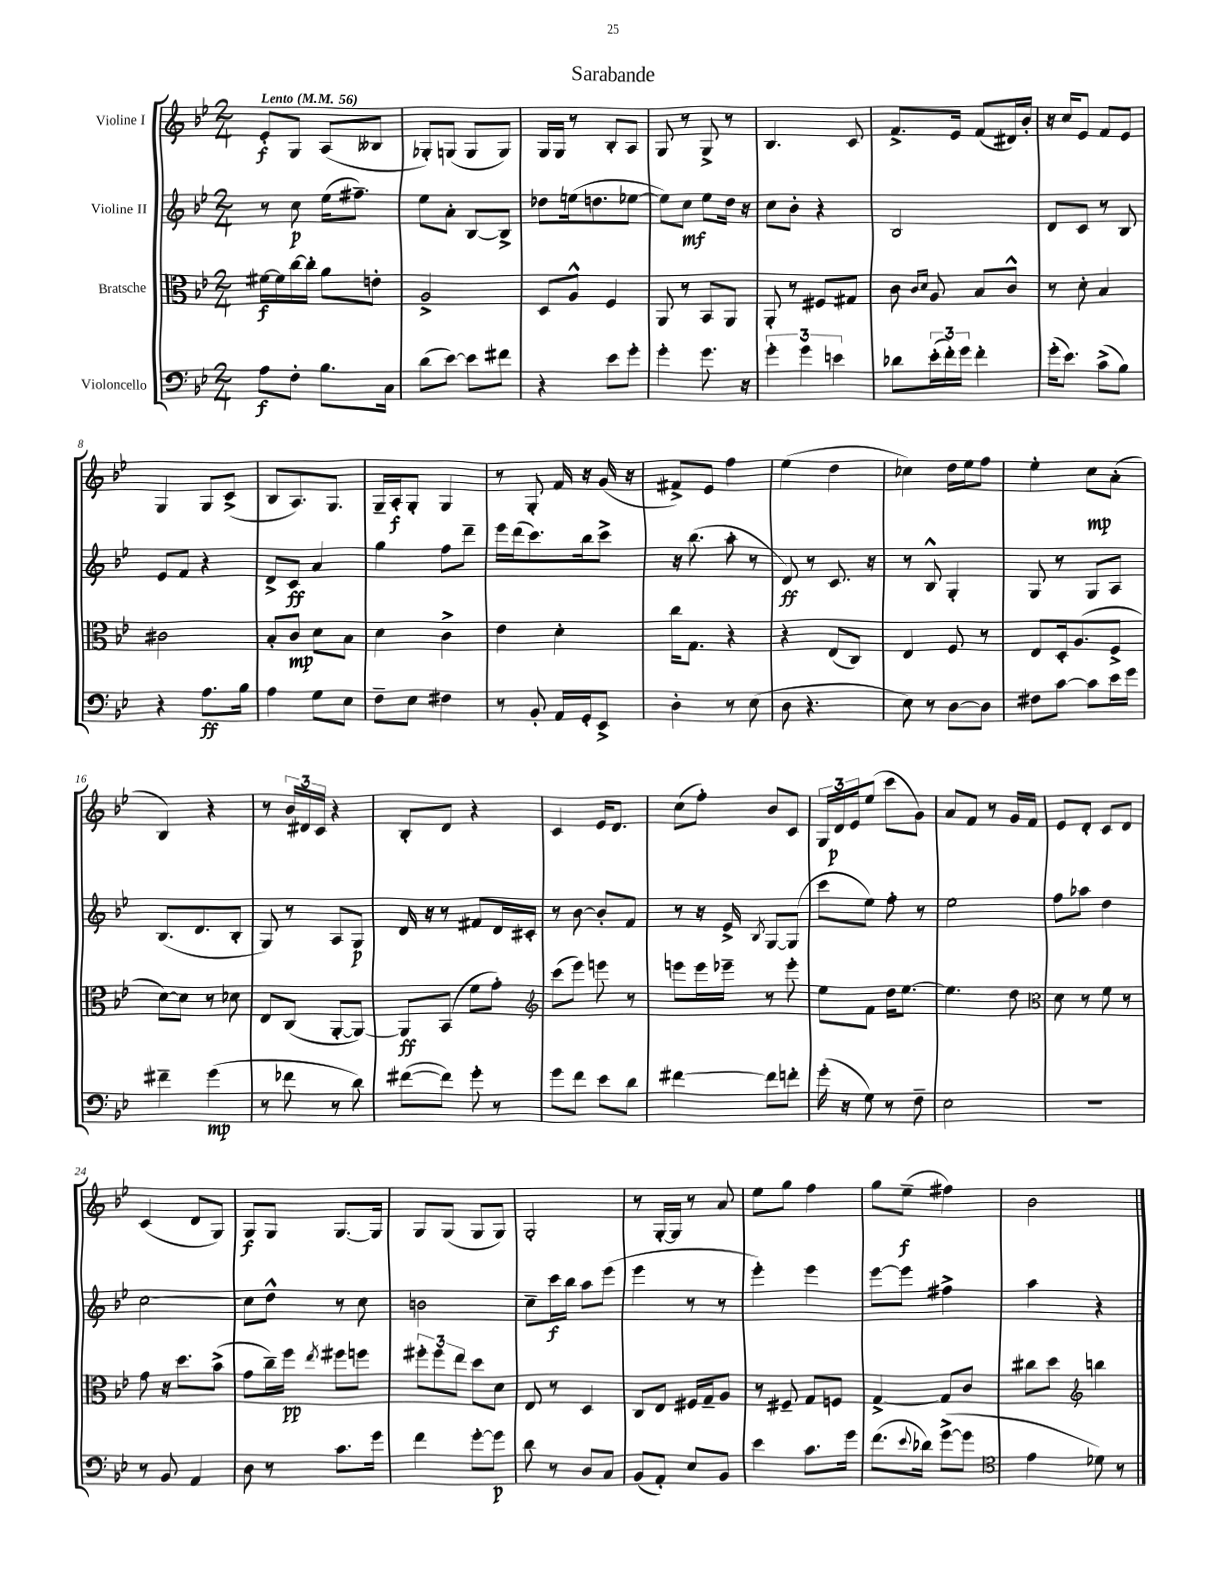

**kern	**dynam	**kern	**dynam	**kern	**dynam	**kern	**dynam
*part4	*part4	*part3	*part3	*part2	*part2	*part1	*part1
*staff4	*staff4	*staff3	*staff3	*staff2	*staff2	*staff1	*staff1
*I"Violoncello	*	*I"Bratsche	*	*I"Violine II	*	*I"Violine I	*
*clefF4	*	*clefC3	*	*clefG2	*	*clefG2	*
*k[b-e-]	*	*k[b-e-]	*	*k[b-e-]	*	*k[b-e-]	*
*M2/4	*	*M2/4	*	*M2/4	*	*M2/4	*
*MM56	*	*MM56	*	*MM56	*	*MM56	*
=1	=1	=1	=1	=1	=1	=1	=1
!	!	!	!	!	!	!LO:TX:a:B:t=Lento	!
8A\L	f	[16f#X\LL	f	8r	.	8e-'/L	f
.	.	16f#\]	.	.	.	.	.
8F'\J	.	[16cc\	.	8cc\	p	8G/J	.
.	.	16cc'\JJ]	.	.	.	.	.
8.B-\L	.	8a\L	.	(16ee-\KL	.	(8A/L	.
.	.	.	.	8.ff#X~\J)	.	.	.
.	.	8en'\J	.	.	.	8B--X/J	.
16C\Jk	.	.	.	.	.	.	.
=2	=2	=2	=2	=2	=2	=2	=2
(8d\L	.	2A^/	.	8ee-\L	.	8G-X'/L)	.
[8e-\J)	.	.	.	8a'\J	.	(8Gn/J	.
8e-\L]	.	.	.	[8B-/L	.	8G/L	.
8f#X\J	.	.	.	8B-^/J]	.	8G/J)	.
=3	=3	=3	=3	=3	=3	=3	=3
4r	.	8D/L	.	8dd-X\L	.	16G/LL	.
.	.	.	.	.	.	16G/JJ	.
.	.	8A^^/J	.	(16een\k	.	8r	.
.	.	.	.	8.ddn\	.	.	.
8e-\L	.	4F/	.	.	.	8B-'/L	.
8g'\J	.	.	.	[8ee-X\J	.	8A/J	.
=4	=4	=4	=4	=4	=4	=4	=4
4g'\	.	8AA/	.	8ee-\L])	.	8G/	.
.	.	8r	.	8cc\J	mf	8r	.
8.g\	.	8BB-/L	.	8ee-\L	.	8G^/	.
.	.	8AA/J	.	16dd\Jk	.	8r	.
16r	.	.	.	16r	.	.	.
=5	=5	=5	=5	=5	=5	=5	=5
6g'\	.	8AA'/	.	8cc\L	.	4.B-/	.
.	.	8r	.	8b-'\J	.	.	.
6g\	.	.	.	.	.	.	.
.	.	8F#X/L	.	4r	.	.	.
6en\	.	.	.	.	.	.	.
.	.	8G#X/J	.	.	.	8c/	.
=6	=6	=6	=6	=6	=6	=6	=6
8d-X\L	.	8c\	.	2B-/	.	8.f^/L	.
.	.	16qqc/LL	.	.	.	.	.
.	.	16qqd/JJ	.	.	.	.	.
(24e-'\L	.	8A/	.	.	.	.	.
24f'\)	.	.	.	.	.	.	.
.	.	.	.	.	.	16e-/Jk	.
24g\JJ	.	.	.	.	.	.	.
4f'\	.	8B-/L	.	.	.	(8f/L	.
.	.	8c^^/J	.	.	.	16d#X/L)	.
.	.	.	.	.	.	16b-'/JJ	.
=7	=7	=7	=7	=7	=7	=7	=7
(16g'\KL	.	8r	.	8d/L	.	16r	.
8.e-\J)	.	.	.	.	.	16cc/KL	.
.	.	8d'\	.	8c/J	.	8e-/J	.
(8c^\L	.	4B-/	.	8r	.	8f/L	.
8B-\J)	.	.	.	8B-/	.	8e-/J	.
!!LO:LB:g=z
=8	=8	=8	=8	=8	=8	=8	=8
4r	.	2c#X\	.	8e-/L	.	4G/	.
.	.	.	.	8f/J	.	.	.
8.A\L	ff	.	.	4r	.	8G/L	.
.	.	.	.	.	.	(8c^/J	.
16B-\Jk	.	.	.	.	.	.	.
=9	=9	=9	=9	=9	=9	=9	=9
4A\	.	8B-'/L	.	8d^/L	.	8B-/L	.
.	.	8c/J	mp	8c/J	ff	8.A/)	.
8G\L	.	8d\L	.	4a/	.	.	.
.	.	.	.	.	.	8.G/J	.
8E-\J	.	8B-\J	.	.	.	.	.
=10	=10	=10	=10	=10	=10	=10	=10
8F~\L	.	4d\	.	4gg\	.	16G~/LL	.
.	.	.	.	.	.	16A'/J	f
8E-\J	.	.	.	.	.	8G'/J	.
4F#X\	.	4c^\	.	8ff\L	.	4G/	.
.	.	.	.	8ddd~\J	.	.	.
=11	=11	=11	=11	=11	=11	=11	=11
8r	.	4e-\	.	16eee-\LL	.	8r	.
.	.	.	.	(16ddd\J	.	.	.
8BB-'/	.	.	.	8.ccc\)	.	8G'/	.
16AA/LL	.	4d'\	.	.	.	16f/	.
16GG'/J	.	.	.	16bb-\k	.	16r	.
8EE-^/J	.	.	.	8ccc^\J	.	(16g/	.
.	.	.	.	.	.	16r	.
=12	=12	=12	=12	=12	=12	=12	=12
4D'\	.	16cc\KL	.	16r	.	8f#X^/L)	.
.	.	8.G\J	.	(8.bb-\	.	.	.
.	.	.	.	.	.	8e-/J	.
8r	.	4r	.	8aa'\	.	4ff\	.
(8E-\	.	.	.	8r	.	.	.
=13	=13	=13	=13	=13	=13	=13	=13
8D\	.	4r	.	8d/)	ff	(4ee-\	.
4.r	.	.	.	8r	.	.	.
.	.	(8E-/L	.	8.c/	.	4dd\	.
.	.	8C/J)	.	.	.	.	.
.	.	.	.	16r	.	.	.
=14	=14	=14	=14	=14	=14	=14	=14
8E-\)	.	4E-/	.	8r	.	4cc-X\)	.
8r	.	.	.	8B-^^/	.	.	.
[8D\L	.	8F/	.	4G'/	.	16dd\LL	.
.	.	.	.	.	.	16ee-\J	.
8D\J]	.	8r	.	.	.	8ff\J	.
=15	=15	=15	=15	=15	=15	=15	=15
8F#X\L	.	8E-/L	.	8G/	.	4ee-'\	.
[8c\J	.	16D'/k	.	8r	.	.	.
.	.	(8.A/	.	.	.	.	.
8c\L]	.	.	.	8G/L	.	8cc\L	mp
16e-\L	.	8F^/J	.	8A/J	.	(8a'\J	.
16g\JJ	.	.	.	.	.	.	.
!!LO:LB:g=z
=16	=16	=16	=16	=16	=16	=16	=16
4f#X~\	.	[8d\L)	.	(8.B-/L	.	4B-/)	.
.	.	8d\J]	.	.	.	.	.
.	.	.	.	8.d/	.	.	.
(4g\	mp	8r	.	.	.	4r	.
.	.	8d-X\	.	8B-'/J	.	.	.
=17	=17	=17	=17	=17	=17	=17	=17
8r	.	8E-/L	.	8G/)	.	8r	.
8f-X\	.	(8C/J	.	8r	.	24b-/LL	.
.	.	.	.	.	.	24d#X/	.
.	.	.	.	.	.	24c/JJ	.
8r	.	[8AA'/L	.	8A/L	.	4r	.
8d\)	.	8AA/J_)	.	8G/J	p	.	.
=18	=18	=18	=18	=18	=18	=18	=18
([8f#X\L	.	8AA/L]	ff	16d/	.	8B-'/L	.
.	.	.	.	16r	.	.	.
8f#\J])	.	(8BB-/J	.	8r	.	8d/J	.
8g'\	.	8f\L	.	8f#X/L	.	4r	.
8r	.	8g'\J)	.	16d/L	.	.	.
.	.	.	.	16c#X'/JJ	.	.	.
=19	=19	=19	=19	=19	=19	=19	=19
*	*	*clefG2	*	*	*	*	*
8g\L	.	(8ccc\L	.	8r	.	4c/	.
8f\J	.	8eee-\J)	.	[8b-\	.	.	.
8e-\L	.	8eeen\	.	8b-'/L]	.	16e-/KL	.
.	.	.	.	.	.	8.d/J	.
8d\J	.	8r	.	8f/J	.	.	.
=20	=20	=20	=20	=20	=20	=20	=20
[4f#X\	.	8eeen\L	.	8r	.	(8cc\L	.
.	.	16eee\L	.	16r	.	8ff'\J)	.
.	.	16eee-X~\JJ	.	16e-^/	.	.	.
.	.	.	.	8qB-/	.	.	.
8f#\L]	.	8r	.	[8G/L	.	8b-/L	.
8fn'\J	.	8eee-'\	.	(8G/J]	.	8c/J	.
=21	=21	=21	=21	=21	=21	=21	=21
(16g'\	.	8ee-\L	.	8ccc\L	.	24G/LL	.
.	.	.	.	.	.	24d/	p
16r	.	.	.	.	.	.	.
.	.	.	.	.	.	24e-/J	.
8G\)	.	8f\J	.	8ee-\J)	.	(8ee-/J	.
8r	.	16dd\KL	.	8ff'\	.	8ccc\L	.
.	.	[8.ee-\J	.	.	.	.	.
8F~\	.	.	.	8r	.	8g\J)	.
=22	=22	=22	=22	=22	=22	=22	=22
2E-\	.	4.ee-\]	.	2ee-\	.	8a/L	.
.	.	.	.	.	.	8f/J	.
.	.	.	.	.	.	8r	.
.	.	8dd\	.	.	.	16g/LL	.
.	.	.	.	.	.	16f/JJ	.
=23	=23	=23	=23	=23	=23	=23	=23
*	*	*clefC3	*	*	*	*	*
2r	.	8d\	.	8ff\L	.	8e-/L	.
.	.	8r	.	8aa-X\J	.	8d'/J	.
.	.	8f\	.	4dd\	.	8c/L	.
.	.	8r	.	.	.	8d/J	.
!!LO:LB:g=z
=24	=24	=24	=24	=24	=24	=24	=24
8r	.	8g\	.	[2cc\	.	(4c/	.
8BB-/	.	16r	.	.	.	.	.
.	.	8.dd\L	.	.	.	.	.
4AA/	.	.	.	.	.	8d/L	.
.	.	(8b-^\J	.	.	.	8G/J)	.
=25	=25	=25	=25	=25	=25	=25	=25
8D\	.	8g\L	.	8cc\L]	.	8G/L	f
8r	.	16cc~\L)	.	8dd^^\J	.	8G/J	.
.	.	16ff\JJ	pp	.	.	.	.
.	.	8qee-/	.	.	.	.	.
8.c\L	.	8ff#X\L	.	8r	.	[8.G/L	.
.	.	8ffn\J	.	8cc\	.	.	.
16g\Jk	.	.	.	.	.	16G/Jk]	.
=26	=26	=26	=26	=26	=26	=26	=26
4f\	.	12ff#X'\L	.	2bn\	.	8G/L	.
.	.	12ff#\	.	.	.	.	.
.	.	.	.	.	.	(8G/J	.
.	.	12ee-\J	.	.	.	.	.
[8g'\L	.	8dd\L	.	.	.	8G/L	.
8g\J]	p	8d\J	.	.	.	8G/J)	.
=27	=27	=27	=27	=27	=27	=27	=27
8d\	.	8E-/	.	8cc~\L	.	2G'/	.
8r	.	8r	.	16ccc\L	f	.	.
.	.	.	.	16bb-\JJ	.	.	.
8D/L	.	4D/	.	8aa\L	.	.	.
8C/J	.	.	.	(8eee-\J	.	.	.
=28	=28	=28	=28	=28	=28	=28	=28
(8BB-/L	.	8C/L	.	4eee-\	.	8r	.
8AA'/J)	.	8E-/J	.	.	.	[16G'/LL	.
.	.	.	.	.	.	16G/JJ]	.
8E-/L	.	16F#X/LL	.	8r	.	8r	.
.	.	16G~/J	.	.	.	.	.
8BB-/J	.	8A/J	.	8r	.	8a/	.
=29	=29	=29	=29	=29	=29	=29	=29
4e-\	.	8r	.	4eee-'\)	.	8ee-\L	.
.	.	8F#X~/	.	.	.	8gg\J	.
8.c\L	.	8G/L	.	4eee-\	.	4ff\	.
.	.	8Fn/J	.	.	.	.	.
16g\Jk	.	.	.	.	.	.	.
=30	=30	=30	=30	=30	=30	=30	=30
(8.f\L	.	[4G^/	.	[8eee-\L	.	8gg\L	.
.	.	.	.	8eee-\J]	.	(8ee-~\J	f
8qqe-/	.	.	.	.	.	.	.
16d-X\Jk)	.	.	.	.	.	.	.
([8g^\L	.	8G/L]	.	4ff#X^\	.	4ff#X\)	.
8g\J]	.	8c/J	.	.	.	.	.
=31	=31	=31	=31	=31	=31	=31	=31
*clefC4	*	*	*	*	*	*	*
4e-\	.	8cc#X\L	.	4aa\	.	2b-\	.
.	.	8dd\J	.	.	.	.	.
*	*	*clefG2	*	*	*	*	*
8d-X\)	.	4bbn\	.	4r	.	.	.
8r	.	.	.	.	.	.	.
==	==	==	==	==	==	==	==
*-	*-	*-	*-	*-	*-	*-	*-
